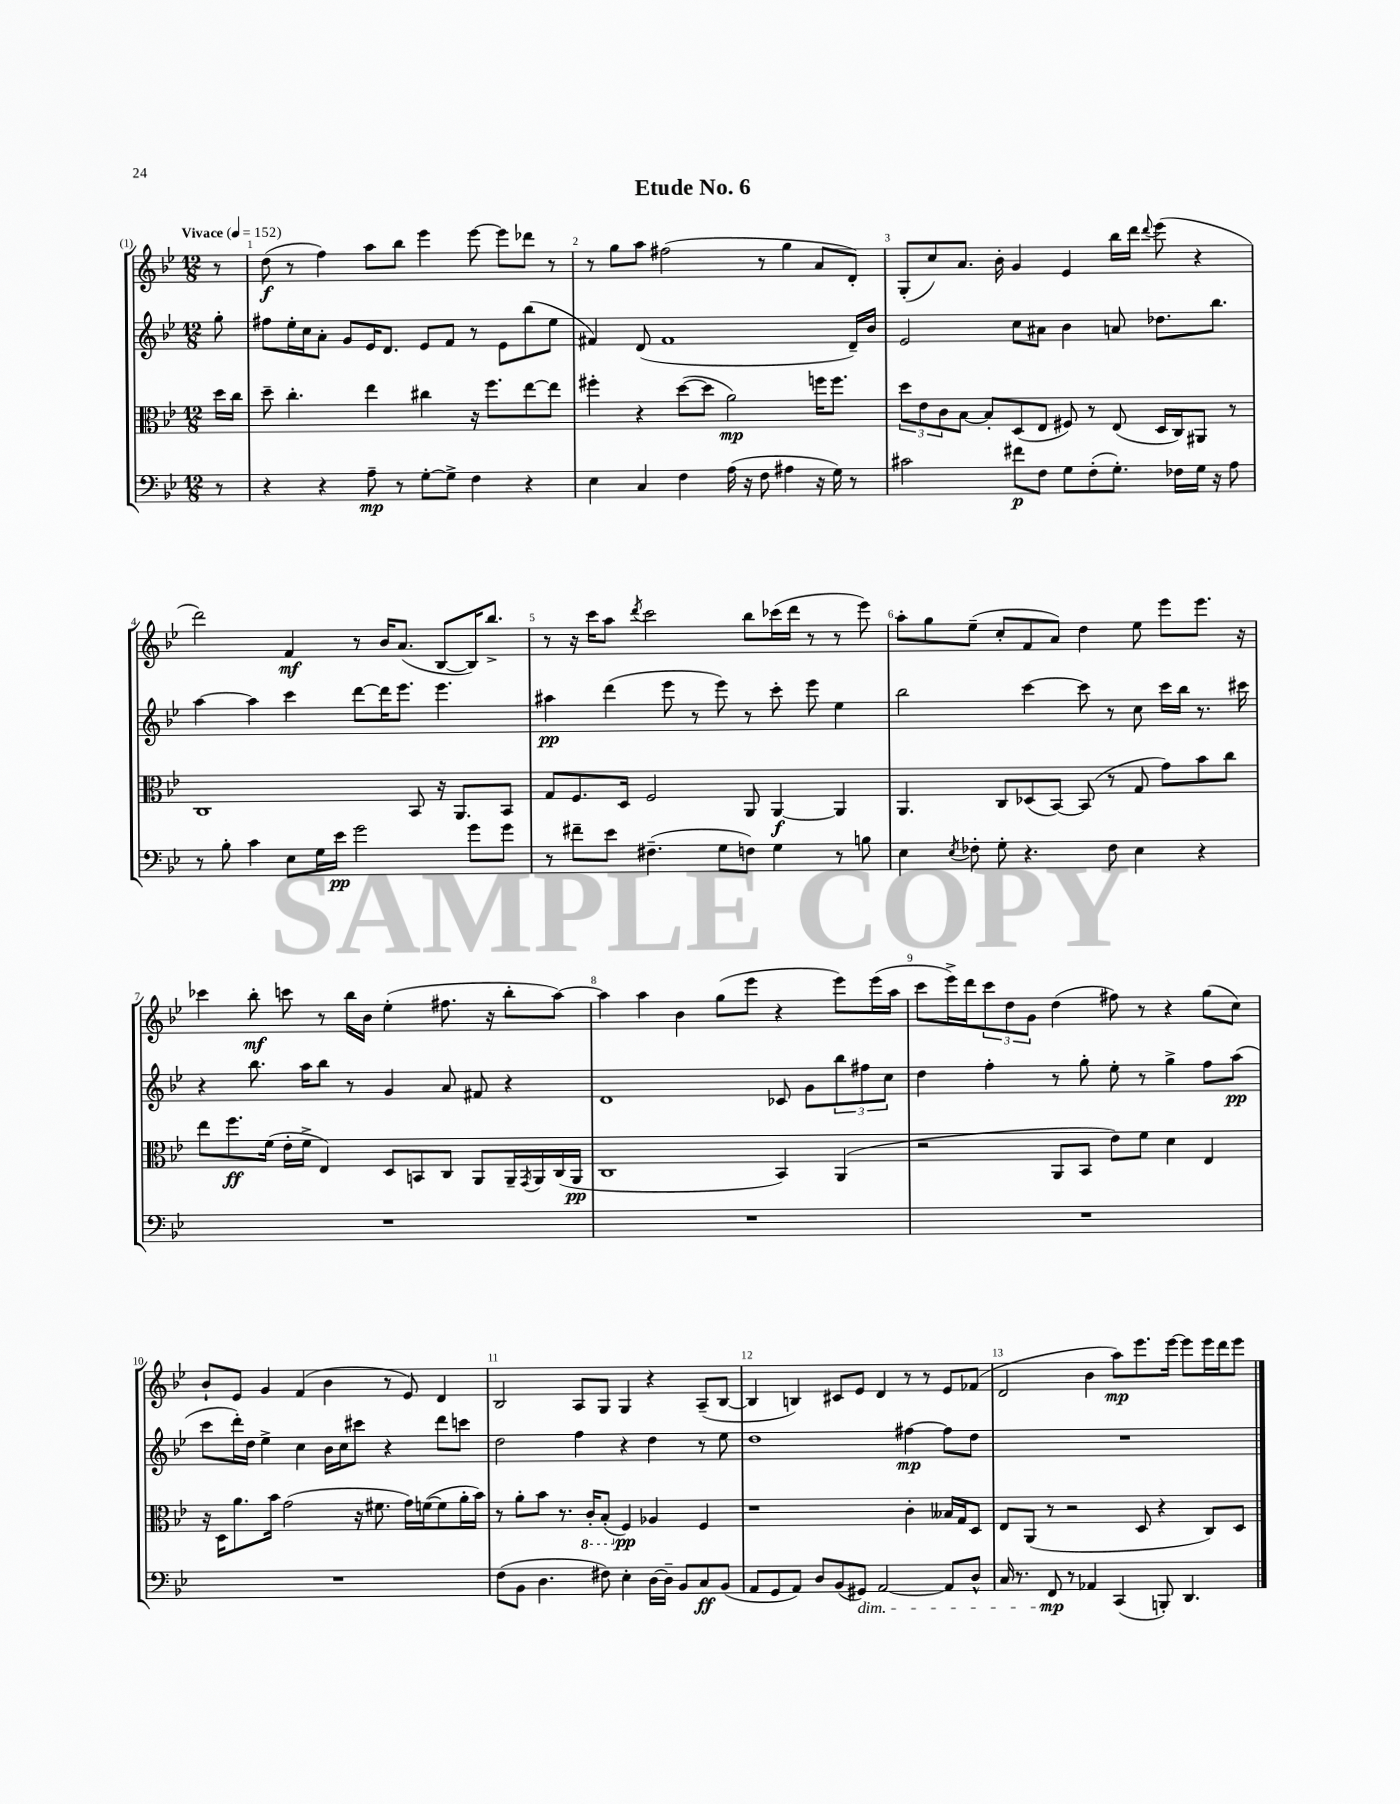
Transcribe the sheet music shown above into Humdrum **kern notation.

**kern	**dynam	**kern	**dynam	**kern	**dynam	**kern	**dynam
*part4	*part4	*part3	*part3	*part2	*part2	*part1	*part1
*staff4	*staff4	*staff3	*staff3	*staff2	*staff2	*staff1	*staff1
*clefF4	*	*clefC3	*	*clefG2	*	*clefG2	*
*k[b-e-]	*	*k[b-e-]	*	*k[b-e-]	*	*k[b-e-]	*
*M12/8	*	*M12/8	*	*M12/8	*	*M12/8	*
*MM152	*	*MM152	*	*MM152	*	*MM152	*
=	=	=	=	=	=	=	=
!	!	!	!	!	!	!LO:TX:a:B:t=Vivace	!
8r	.	16dd\LL	.	8gg'\	.	8r	.
.	.	16cc\JJ	.	.	.	.	.
=1	=1	=1	=1	=1	=1	=1	=1
4r	.	8dd~\	.	8ff#X\L	.	(8dd\	f
.	.	4.cc'\	.	16ee-'\L	.	8r	.
.	.	.	.	16cc\J	.	.	.
4r	.	.	.	8a'\J	.	4ff\)	.
.	.	.	.	8g/L	.	.	.
8A~\	mp	4ee-\	.	16e-/K	.	8aa\L	.
.	.	.	.	8.d/J	.	.	.
8r	.	.	.	.	.	8bb-\J	.
[8G'\L	.	4cc#X\	.	8e-/L	.	4eee-\	.
8G^\J]	.	.	.	8f/J	.	.	.
4F\	.	16r	.	8r	.	[8eee-\	.
.	.	8.ff\L	.	.	.	.	.
.	.	.	.	8e-\L	.	8eee-\L]	.
4r	.	[8ee-\	.	(8bb-\	.	8ddd-X\J	.
.	.	8ee-\J]	.	8ee-\J	.	8r	.
=2	=2	=2	=2	=2	=2	=2	=2
4E-\	.	4ff#X'\	.	4f#X/)	.	8r	.
.	.	.	.	.	.	8gg\L	.
4C/	.	4r	.	(8d/	.	8aa\J	.
.	.	.	.	1f#	.	(2ff#X\	.
4F\	.	([8dd\L	.	.	.	.	.
.	.	8dd\J]	.	.	.	.	.
(16A\	.	2a\)	mp	.	.	.	.
16r	.	.	.	.	.	.	.
8F\	.	.	.	.	.	8r	.
4A#X\	.	.	.	.	.	4gg\	.
16r	.	16ffn\KL	.	.	.	8a/L	.
16G\)	.	8.ff\J	.	.	.	.	.
8r	.	.	.	16d~/LL)	.	8d'/J)	.
.	.	.	.	16b-/JJ	.	.	.
=3	=3	=3	=3	=3	=3	=3	=3
2c#X\	.	12dd\L	.	2e-/	.	(8G'/L	.
.	.	12e-\	.	.	.	.	.
.	.	.	.	.	.	8cc/)	.
.	.	12c\	.	.	.	.	.
.	.	[8B-\J	.	.	.	8.a/J	.
.	.	8B-'/L]	.	.	.	.	.
.	.	.	.	.	.	16b-'\	.
8f#X\L	p	(8D/	.	8cc\L	.	4g/	.
8F\J	.	8E-/J	.	8a#X\J	.	.	.
8G\L	.	8F#X/)	.	4b-\	.	4e-/	.
(8F'\	.	8r	.	.	.	.	.
8.G'\J)	.	(8E-/	.	8an/	.	16bb-\LL	.
.	.	.	.	.	.	16ddd\JJ	.
.	.	.	.	.	.	8qqddd/	.
.	.	16D/LL	.	8.dd-X\L	.	(8eee-\	.
16F-X\LL	.	16C/J)	.	.	.	.	.
16G\JJ	.	8AA#X/J	.	.	.	4r	.
16r	.	.	.	8.bb-\J	.	.	.
8A\	.	8r	.	.	.	.	.
!!LO:LB:g=z
=4	=4	=4	=4	=4	=4	=4	=4
8r	.	1C	.	[4aa\	.	2ddd\)	.
8B-'\	.	.	.	.	.	.	.
4c\	.	.	.	4aa\]	.	.	.
8E-\L	.	.	.	4ccc\	.	4f/	mf
16G\L	.	.	.	.	.	.	.
16e-\JJ	pp	.	.	.	.	.	.
2g\	.	.	.	[8ddd\L	.	8r	.
.	.	.	.	16ddd\K]	.	16b-/KL	.
.	.	.	.	8.eee-\J	.	(8.a/J	.
.	.	8BB-/	.	.	.	.	.
.	.	16r	.	4.eee-\	.	[8B-/L	.
.	.	8.AA/L	.	.	.	.	.
8g\L	.	.	.	.	.	16B-/K])	.
.	.	.	.	.	.	8.bb-^/J	.
8g\J	.	8BB-/J	.	.	.	.	.
=5	=5	=5	=5	=5	=5	=5	=5
8r	.	8G/L	.	4aa#X\	pp	8r	.
8f#X~\L	.	8.F/	.	.	.	16r	.
.	.	.	.	.	.	16ccc\KL	.
8e-\J	.	.	.	(4ddd\	.	8aa\J	.
.	.	16D/Jk	.	.	.	.	.
.	.	.	.	.	.	8qddd/	.
(4.F#X~\	.	2F/	.	.	.	2ccc\	.
.	.	.	.	8eee-\	.	.	.
.	.	.	.	8r	.	.	.
8G\L	.	.	.	8eee-\)	.	.	.
8Fn\J)	.	8AA/	.	8r	.	8bb-\L	.
4G\	.	[4AA/	f	8ccc'\	.	(16ccc-X\L	.
.	.	.	.	.	.	16ddd\JJ	.
.	.	.	.	8eee-\	.	8r	.
8r	.	4AA/]	.	4ee-\	.	8r	.
8Bn\	.	.	.	.	.	8eee-\)	.
=6	=6	=6	=6	=6	=6	=6	=6
4E-\	.	4.AA/	.	2bb-\	.	8aa'\L	.
.	.	.	.	.	.	8gg\	.
8qE-/	.	.	.	.	.	.	.
8F-X'\	.	.	.	.	.	(8ee-~\J	.
8G'\	.	8C/L	.	.	.	8cc'/L	.
4.r	.	(8D-X/	.	[4ccc\	.	8f/	.
.	.	[8BB-/J)	.	.	.	8a/J)	.
.	.	(8BB-/]	.	8ccc\]	.	4dd\	.
8F-\	.	8r	.	8r	.	.	.
4E-\	.	8G/	.	8cc\	.	8ee-\	.
.	.	8g\L)	.	16ccc\LL	.	8eee-\L	.
.	.	.	.	16bb-\JJ	.	.	.
4r	.	8b-\	.	8.r	.	8.eee-\J	.
.	.	8cc\J	.	.	.	.	.
.	.	.	.	16ccc#X\	.	16r	.
!!LO:LB:g=z
=7	=7	=7	=7	=7	=7	=7	=7
1.r	.	8ee-\L	.	4r	.	4ccc-X\	.
.	.	8.ff\	ff	.	.	.	.
.	.	.	.	8.bb-\	.	8bb-'\	mf
.	.	(16f\Jk	.	.	.	.	.
.	.	16e-'\LL	.	.	.	8cccn\	.
.	.	16f^\JJ	.	16aa\KL	.	.	.
.	.	4E-/)	.	8bb-\J	.	8r	.
.	.	.	.	8r	.	16bb-\LL	.
.	.	.	.	.	.	16b-\JJ	.
.	.	8D/L	.	4g/	.	(4ee-'\	.
.	.	8BBn/	.	.	.	.	.
.	.	8C/J	.	8a/	.	8.ff#X\	.
.	.	8AA/L	.	8f#X/	.	.	.
.	.	.	.	.	.	16r	.
.	.	16AA~/L	.	4r	.	8bb-'\L	.
.	.	8qGG/	.	.	.	.	.
.	.	16AA/	.	.	.	.	.
.	.	(16C/	.	.	.	[8aa\J)	.
.	.	16AA/JJ	pp	.	.	.	.
=8	=8	=8	=8	=8	=8	=8	=8
1.r	.	1C	.	1d	.	4aa\]	.
.	.	.	.	.	.	4aa\	.
.	.	.	.	.	.	4b-\	.
.	.	.	.	.	.	(8gg\L	.
.	.	.	.	.	.	8eee-\J	.
.	.	4BB-/)	.	8c-X/	.	4r	.
.	.	.	.	8g\L	.	.	.
.	.	(4AA/	.	12bb-\	.	8eee-\L)	.
.	.	.	.	12ff#X\	.	.	.
.	.	.	.	.	.	(16eee-\L	.
.	.	.	.	12cc\J	.	.	.
.	.	.	.	.	.	16aa\JJ	.
=9	=9	=9	=9	=9	=9	=9	=9
1.r	.	2r	.	4dd\	.	8ccc\L	.
.	.	.	.	.	.	16eee-^\L)	.
.	.	.	.	.	.	16ddd\J	.
.	.	.	.	4ff'\	.	12ccc\	.
.	.	.	.	.	.	12dd\	.
.	.	.	.	.	.	12g\J	.
.	.	8AA/L	.	8r	.	(4dd\	.
.	.	8BB-/J	.	8gg'\	.	.	.
.	.	8e-\L)	.	8ee-'\	.	8ff#X\)	.
.	.	8f\J	.	8r	.	8r	.
.	.	4d\	.	4gg^\	.	4r	.
.	.	4E-/	.	8ff\L	.	(8gg\L	.
.	.	.	.	(8aa\J	pp	8cc\J)	.
!!LO:LB:g=z
=10	=10	=10	=10	=10	=10	=10	=10
1.r	.	16r	.	8ccc\L	.	8b-`/L	.
.	.	16D\KL	.	.	.	.	.
.	.	8.a\	.	16ddd'\L)	.	8e-/J	.
.	.	.	.	16dd\JJ	.	.	.
.	.	.	.	4ee-^\	.	4g/	.
.	.	16b-\Jk	.	.	.	.	.
.	.	(2g\	.	.	.	.	.
.	.	.	.	4cc\	.	(4f/	.
.	.	.	.	16b-\LL	.	4b-\	.
.	.	.	.	16cc\J	.	.	.
.	.	16r	.	8ccc#X\J	.	.	.
.	.	8.f#X\	.	.	.	.	.
.	.	.	.	4r	.	8r	.
.	.	16g\LL)	.	.	.	8e-/)	.
.	.	([16fn\J	.	.	.	.	.
.	.	8f\]	.	8ddd\L	.	4d/	.
.	.	16a'\L	.	8cccn\J	.	.	.
.	.	16b-\JJ)	.	.	.	.	.
=11	=11	=11	=11	=11	=11	=11	=11
(8F\L	.	8r	.	2dd\	.	2B-/	.
8BB-\J	.	8a'\L	.	.	.	.	.
4.D\	.	8b-\J	.	.	.	.	.
.	.	8.r	.	.	.	.	.
.	.	.	.	4ff\	.	8A/L	.
*	*	*8ba	*	*	*	*	*
.	.	16C'/KL	.	.	.	.	.
8F#X\)	.	(8BB-'/J	.	.	.	8G/J	.
*	*	*X8ba	*	*	*	*	*
4E-'\	.	4F/)	pp	4r	.	4G/	.
[16D\LL	.	4A-X/	.	4dd\	.	4r	.
16D~\JJ]	.	.	.	.	.	.	.
8BB-/L	.	.	.	.	.	.	.
8C/	ff	4F/	.	8r	.	(8A~/L	.
(8BB-/J	.	.	.	8ee-\	.	[8B-/J	.
=12	=12	=12	=12	=12	=12	=12	=12
8AA/L	.	1r	.	1dd	.	4B-/]	.
8GG/	.	.	.	.	.	.	.
8AA/J)	.	.	.	.	.	4Bn/)	.
8D/L	.	.	.	.	.	.	.
(8BB-/	.	.	.	.	.	8c#X/L	.
!LO:TX:b:i:t=dim.	!	!	!	!	!	!	!
8GG#X/J)	.	.	.	.	.	8e-/J	.
[2AA/	.	.	.	.	.	4d/	.
.	.	4c'\	.	[4ff#X\	mp	8r	.
.	.	.	.	.	.	8r	.
8AA/L]	.	16B--X/LL	.	8ff#\L]	.	8e-/L	.
.	.	16G/J	.	.	.	.	.
8D^^/J	.	8D/J	.	8dd\J	.	(8f-X/J	.
=13	=13	=13	=13	=13	=13	=13	=13
16C/	.	8E-/L	.	1.r	.	2d/	.
8.r	.	.	.	.	.	.	.
.	.	(8AA/J	.	.	.	.	.
8FF/	mp	8r	.	.	.	.	.
8r	.	2r	.	.	.	.	.
4AA-X/	.	.	.	.	.	4b-\	.
(4CC/	.	.	.	.	.	8aa\L)	mp
.	.	8D/	.	.	.	8.eee-\	.
8BBBn'/)	.	4r	.	.	.	.	.
.	.	.	.	.	.	[16eee-\Jk	.
4.DD/	.	.	.	.	.	8eee-\L]	.
.	.	8C/L)	.	.	.	16eee-\L	.
.	.	.	.	.	.	16ddd\J	.
.	.	8D/J	.	.	.	8eee-\J	.
==	==	==	==	==	==	==	==
*-	*-	*-	*-	*-	*-	*-	*-
